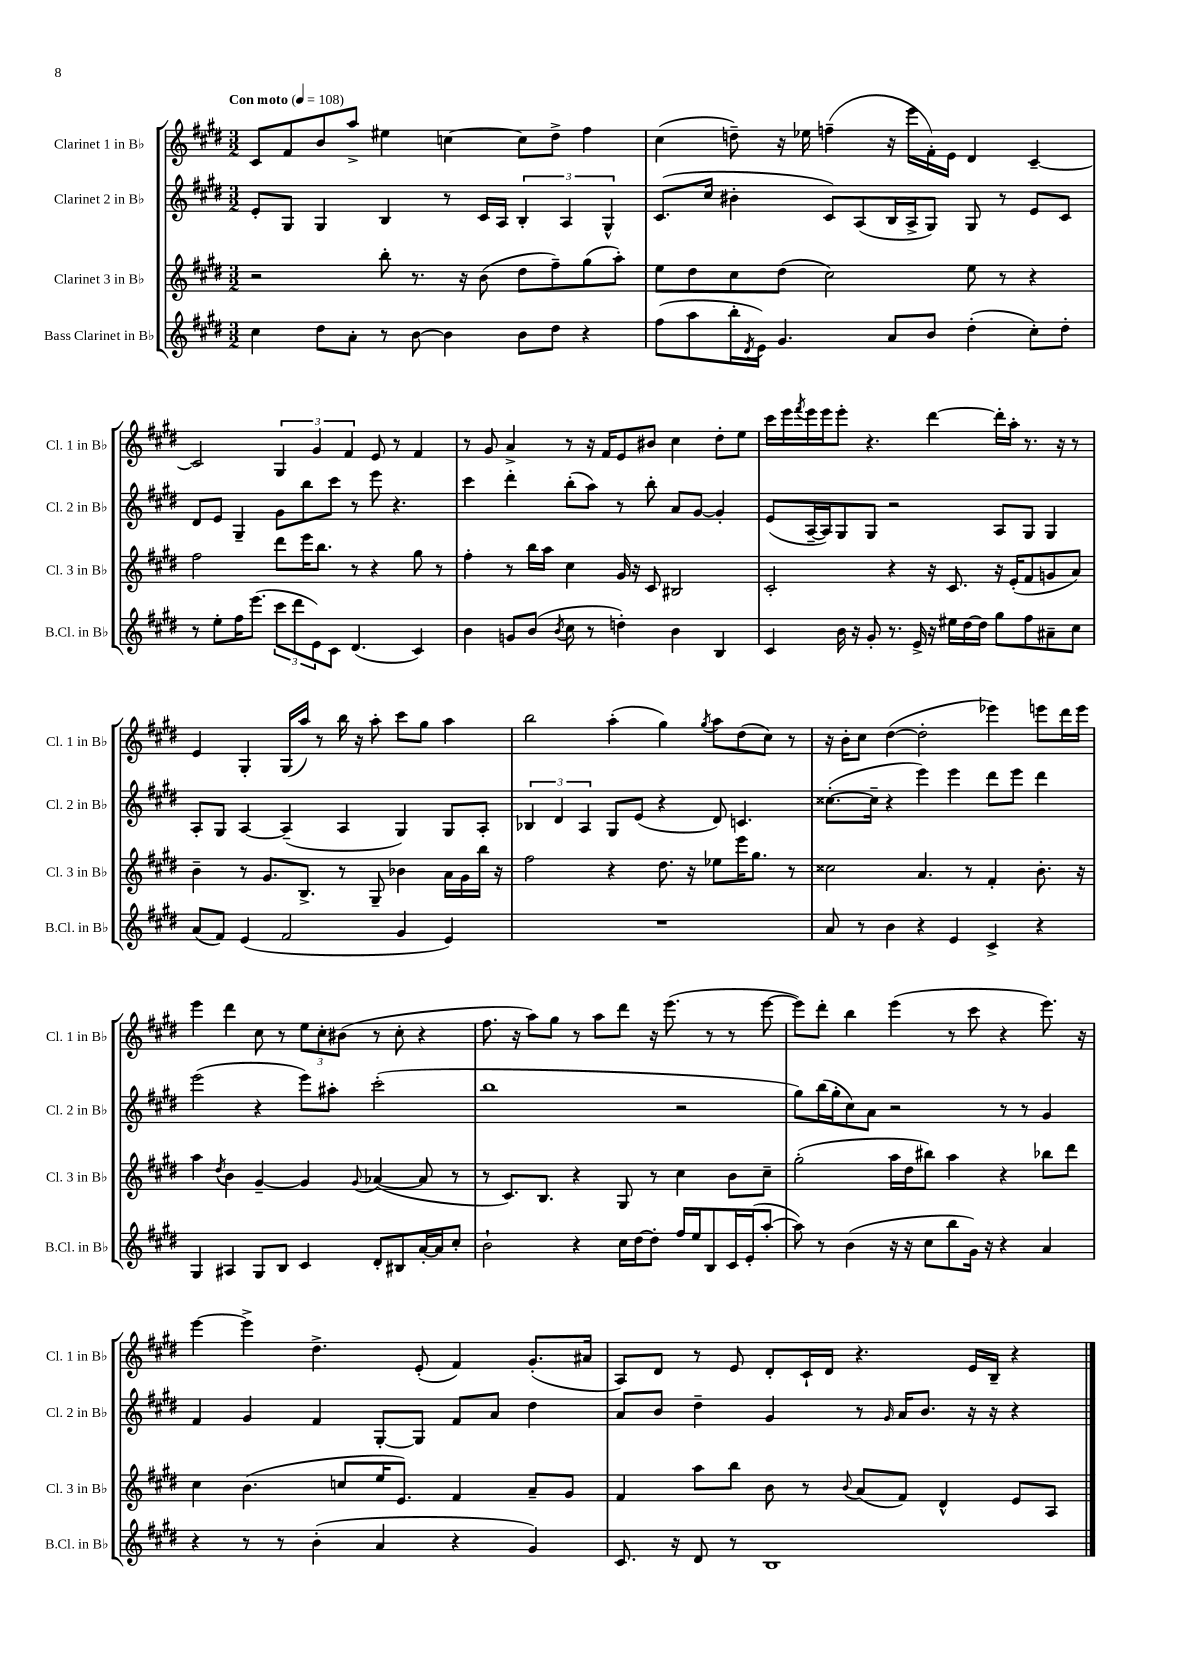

**kern	**kern	**kern	**kern
*part4	*part3	*part2	*part1
*staff4	*staff3	*staff2	*staff1
*I"Bass Clarinet in B♭	*I"Clarinet 3 in B♭	*I"Clarinet 2 in B♭	*I"Clarinet 1 in B♭
*I'B.Cl. in B♭	*I'Cl. 3 in B♭	*I'Cl. 2 in B♭	*I'Cl. 1 in B♭
*clefG2	*clefG2	*clefG2	*clefG2
*k[f#c#g#d#]	*k[f#c#g#d#]	*k[f#c#g#d#]	*k[f#c#g#d#]
*M3/2	*M3/2	*M3/2	*M3/2
*MM108	*MM108	*MM108	*MM108
=1	=1	=1	=1
!	!	!	!LO:TX:a:B:t=Con moto
4cc#\	2r	8e'/L	8c#/L
.	.	8G#/J	8f#/
8dd#\L	.	4G#/	8b/
8a'\J	.	.	8aa^/J
8r	8bb'\	4B/	4ee#X\
[8b\	8.r	.	.
4b\]	.	8r	[4ccn\
.	16r	.	.
.	(8b\	16c#/LL	.
.	.	16A/JJ	.
8b\L	8dd#\L	6B'/	8cc\L]
8dd#\J	8ff#~\)	.	8dd#^\J
.	.	6A/	.
4r	(8gg#\	.	4ff#\
.	.	6G#^^/	.
.	8aa'\J)	.	.
=2	=2	=2	=2
(8ff#\L	8ee\L	(8.c#/L	(4cc#\
8aa\	8dd#\	.	.
.	.	16cc#/Jk	.
16bb'\L	8cc#\	4b#X'\	8ddn~\)
8qd#/	.	.	.
16e\JJ)	.	.	.
4.g#/	(8dd#\J	.	16r
.	.	.	16ee-X\
.	2cc#\)	8c#/L)	(4ffn~\
.	.	(8A/	.
8a/L	.	16B/L	16r
.	.	16A^/J	16eee\LL
8b/J	.	8G#/J)	16f#'\)
.	.	.	16e\JJ
(4dd#'\	8ee\	8G#/	4d#/
.	8r	8r	.
8cc#'\L)	4r	8e/L	[4c#~/
8dd#'\J	.	8c#/J	.
!!LO:LB:g=z
=3	=3	=3	=3
8r	2ff#\	8d#/L	2c#/]
8ee'\L	.	8e/J	.
16ff#\K	.	4G#~/	.
(8.eee\J	.	.	.
12ccc#\L	8ddd#\L	8g#\L	6G#/
12ddd#\	.	.	.
.	16eee\K	8bb\	.
12e\)	.	.	6g#/
.	8.bb\J	.	.
8c#\J	.	8ccc#\J	.
.	.	.	6f#/
(4.d#/	8r	8r	.
.	4r	8eee\	8e/
.	.	4.r	8r
4c#/)	8gg#\	.	4f#/
.	8r	.	.
=4	=4	=4	=4
4b\	4ff#'\	4ccc#\	8r
.	.	.	8g#/
8gn/L	8r	4ddd#'\	4a^/
(8b/J	16bb\LL	.	.
.	16aa\JJ	.	.
8qb/	.	.	.
8cc#\	4cc#\	(8bb'\L	8r
8r	.	8aa\J)	16r
.	.	.	16f#/KL
4ddn'\)	16g#/	8r	8e/
.	16r	.	.
.	8c#/	8bb'\	8b#X/J
4b\	2B#X/	8a/L	4cc#\
.	.	[8g#/J	.
4B/	.	4g#'/]	8dd#'\L
.	.	.	8ee\J
=5	=5	=5	=5
4c#/	2c#'/	(8e/L	16ccc#\LL
.	.	.	16eee\
.	.	.	8qfff#/
.	.	[16A~/L	16eee\
.	.	16A/J])	16eee\J
16b\	.	8G#/	8eee'\J
16r	.	.	.
8g#'/	.	8G#/J	4.r
8.r	4r	2r	.
16e^/	.	.	.
16r	16r	.	[4ddd#\
16ee#X\LL	8.c#/	.	.
[16dd#\	.	.	.
16dd#\JJ]	.	.	.
8gg#\L	16r	8A/L	16ddd#'\LL]
.	(16e'/KL	.	16aa'\JJ
8ff#\	8f#/	8G#/J	8.r
8a#X~\	8gn/	4G#/	.
.	.	.	16r
8cc#\J	8a/J)	.	8r
!!LO:LB:g=z
=6	=6	=6	=6
(8a/L	4b~\	8A'/L	4e/
8f#/J)	.	8G#/J	.
(4e/	8r	[4A/	4G#'/
.	8.g#/L	.	.
2f#/	.	(4A~/]	(16G#/LL
.	8.B^/J	.	16aa/JJ)
.	.	.	8r
.	8r	4A/	16bb\
.	.	.	16r
.	8G#~/	.	8aa'\
4g#/	4b-X\	4G#/)	8ccc#\L
.	.	.	8gg#\J
4e/)	16a\LL	8G#/L	4aa\
.	16g#\	.	.
.	16bb\JJ	8A'/J	.
.	16r	.	.
=7	=7	=7	=7
1.r	2ff#\	6B-X/	2bb\
.	.	6d#/	.
.	.	6A/	.
.	4r	8G#/L	(4aa'\
.	.	(8e/J	.
.	8.dd#\	4r	4gg#\)
.	16r	.	.
.	.	.	8qgg#/
.	8ee-X\L	8d#/)	8aa\L
.	16eee\K	4.cn/	(8dd#\
.	8.gg#\J	.	.
.	.	.	8cc#\J)
.	8r	.	8r
=8	=8	=8	=8
8a/	2cc##X\	([8.cc##X'\L	16r
.	.	.	16b'\KL
8r	.	.	8cc#\J
.	.	16cc##~\Jk]	.
4b\	.	4r	([4dd#\
4r	4.a/	4eee\)	2dd#'\]
4e/	.	4eee\	.
.	8r	.	.
4c#^/	4f#'/	8ddd#\L	4eee-X\)
.	.	8eee\J	.
4r	8.b'\	4ddd#\	8eeen\L
.	.	.	16ddd#\L
.	16r	.	16eee\JJ
!!LO:LB:g=z
=9	=9	=9	=9
4G#/	4aa\	(2eee\	4eee\
.	8qdd#/	.	.
4A#X/	4b\	.	4ddd#\
8G#/L	[4g#~/	4r	8cc#\
8B/J	.	.	8r
4c#/	4g#/]	8eee\L)	12ee\L
.	.	.	12cc#'\
.	.	8aa#X'\J	.
.	.	.	(12b#X\J
.	8qqg#/	.	.
8d#'/L	([4a-X/	(2ccc#'\	8r
8B#X/	.	.	8cc#'\
[16a'/L	8a-/]	.	4r
16a/J]	.	.	.
8cc#'/J	8r	.	.
=10	=10	=10	=10
2b`\	8r	1bb	8.ff#\
.	8.c#/L)	.	.
.	.	.	16r
.	.	.	8aa\L)
.	8.B/J	.	.
.	.	.	8gg#\J
4r	4r	.	8r
.	.	.	8aa\L
16cc#\LL	8G#/	.	8ddd#\J
[16dd#\J	.	.	.
8dd#'\J]	8r	.	16r
.	.	.	(8.eee\
16ff#/LL	4cc#\	2r	.
16ee/J	.	.	.
8B/	.	.	8r
16c#/L	8b\L	.	8r
(16e'/J	.	.	.
[8aa'/J	8cc#~\J	.	[8eee\
=11	=11	=11	=11
8aa\])	(2gg#'\	8gg#\L)	8eee\L])
8r	.	(16bb\L	8ddd#'\J
.	.	16gg#'\J	.
(4b\	.	8cc#\)	4bb\
.	.	8a\J	.
16r	16aa\LL	2r	(4eee\
16r	16dd#\J	.	.
8cc#\L	8bb#X\J)	.	.
8bb\	4aa\	.	8r
16g#\Jk)	.	.	8ccc#\
16r	.	.	.
4r	4r	8r	4r
.	.	8r	.
4a/	8bb-X\L	4g#/	8.eee\)
.	8ddd#\J	.	.
.	.	.	16r
!!LO:LB:g=z
=12	=12	=12	=12
4r	4cc#\	4f#/	[4eee\
8r	(4.b\	4g#/	4eee^\]
8r	.	.	.
(4b'\	.	4f#/	4.dd#^\
.	8ccn/L	.	.
4a/	16ee/K	[8G#'/L	.
.	8.e/J)	.	.
.	.	8G#/J]	(8e'/
4r	4f#/	8f#/L	4f#/)
.	.	8a/J	.
4g#/)	8a~/L	4dd#\	(8.g#'/L
.	8g#/J	.	.
.	.	.	16a#X/Jk
=13	=13	=13	=13
8.c#/	4f#/	8a/L	8A/L)
.	.	8b/J	8d#/J
16r	.	.	.
8d#/	8aa\L	4dd#~\	8r
8r	8bb\J	.	8e/
1B	8b\	4g#/	8d#'/L
.	8r	.	16c#`/L
.	.	.	16d#/JJ
.	8qqb/	.	.
.	(8a/L	8r	4.r
.	.	16qqg#/	.
.	8f#/J)	16a/KL	.
.	.	8.b/J	.
.	4d#^^/	.	.
.	.	16r	16e/LL
.	.	16r	16B~/JJ
.	8e/L	4r	4r
.	8A/J	.	.
==	==	==	==
*-	*-	*-	*-
